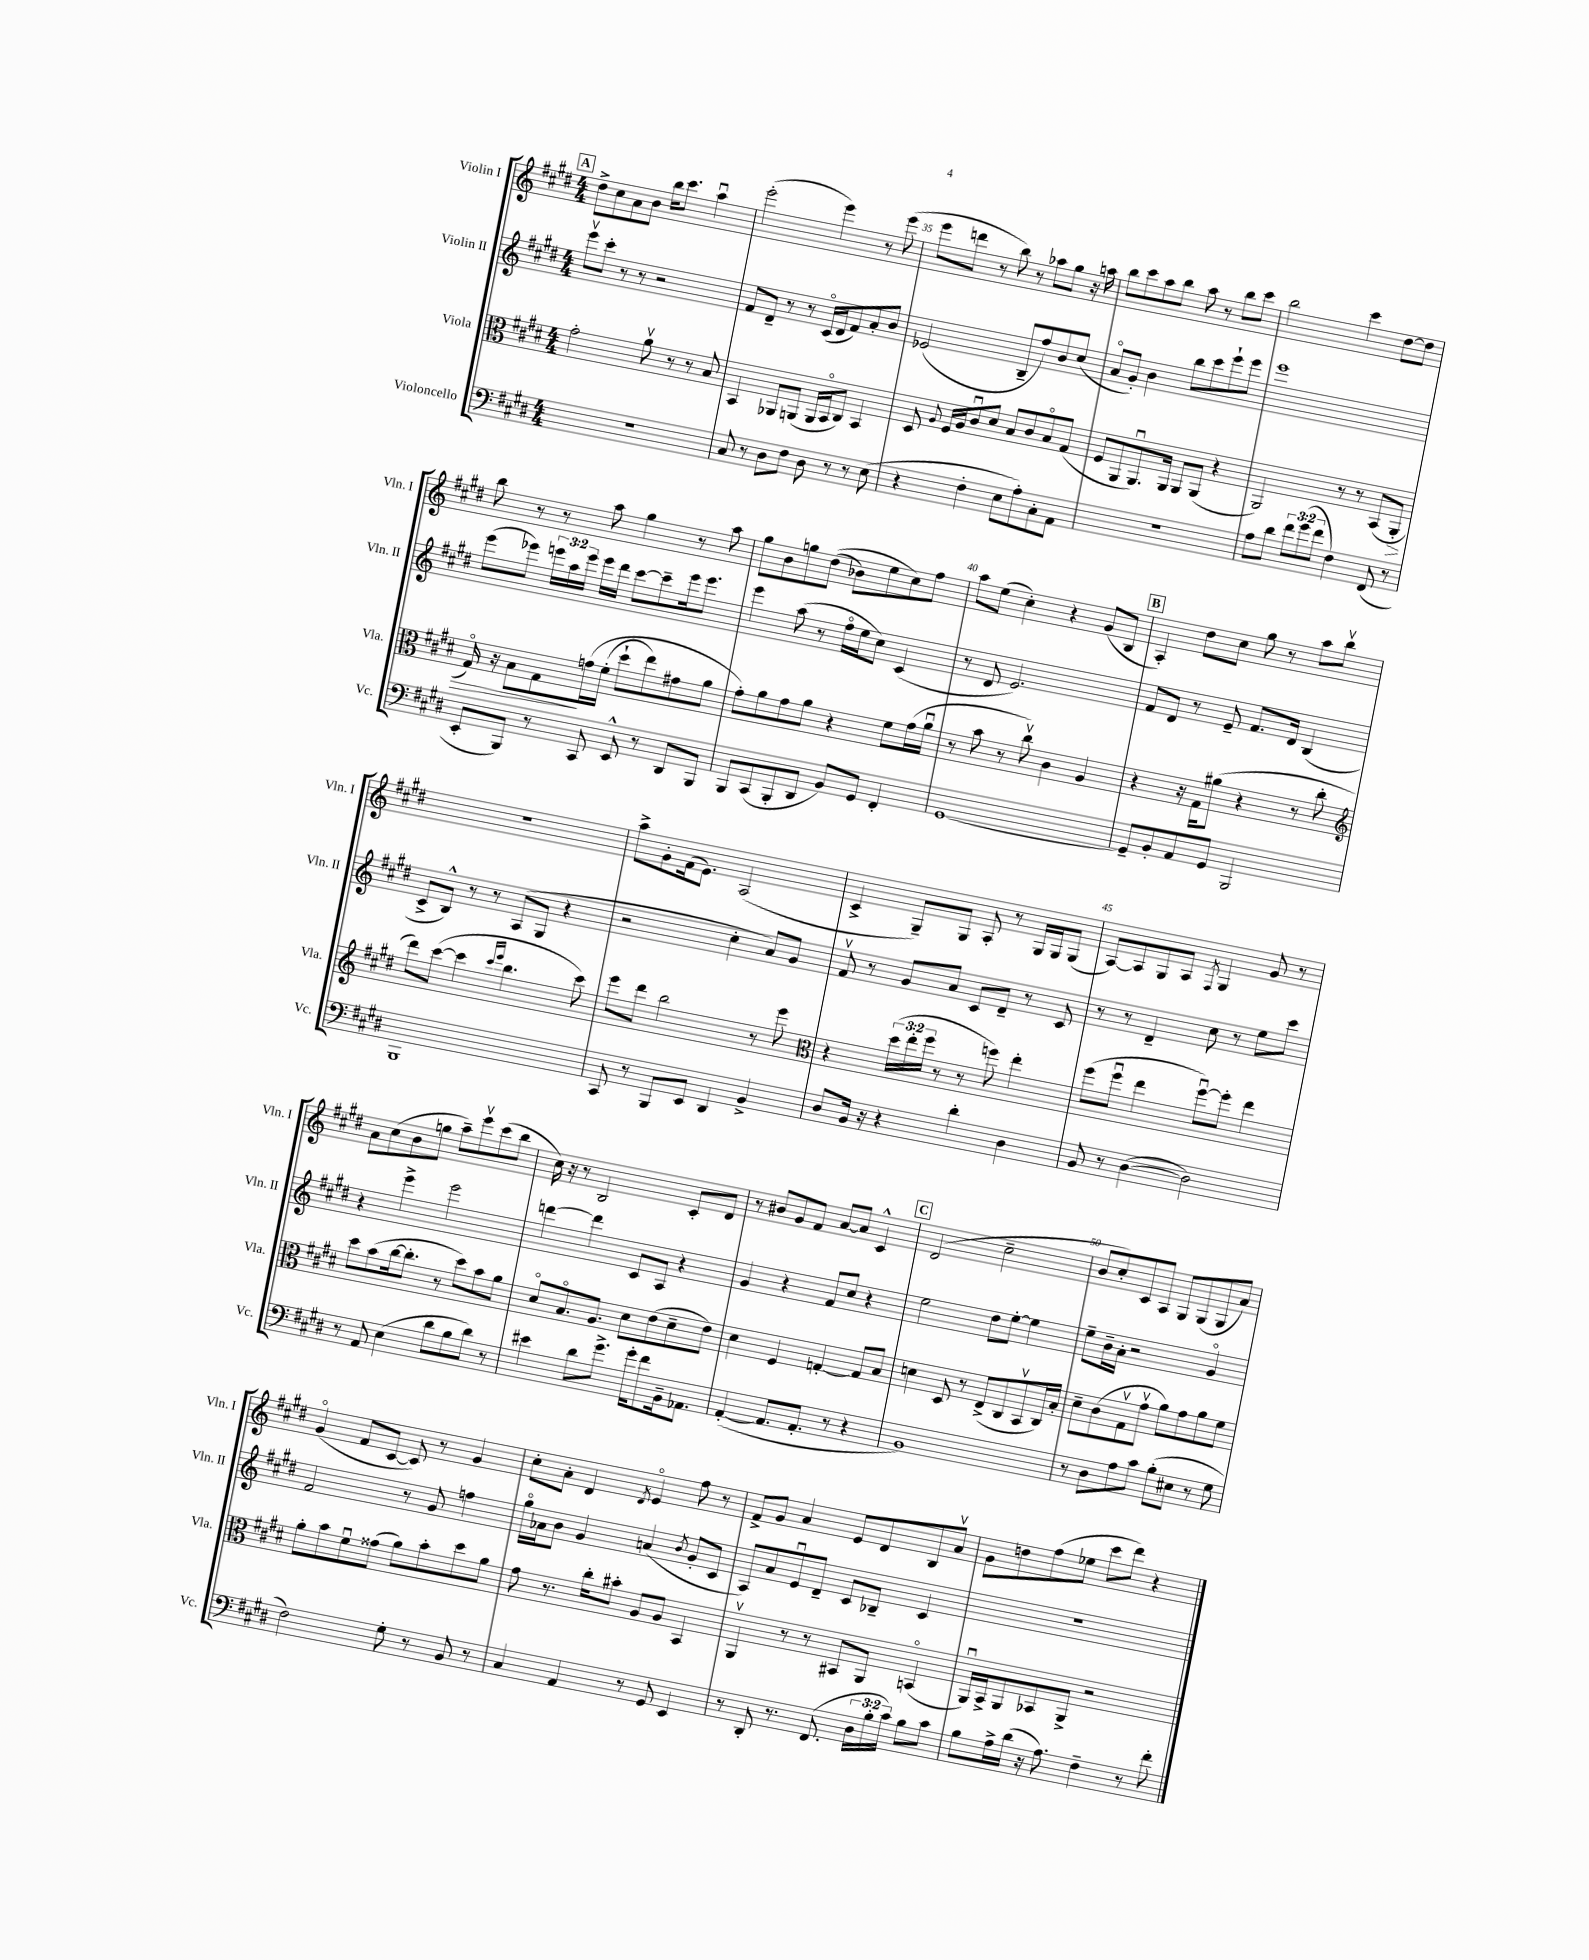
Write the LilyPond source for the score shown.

<<
\new StaffGroup <<
\new Staff = "s0" \with { instrumentName = "Violin I" shortInstrumentName = "Vln. I" } {
    \clef treble \key e \major \numericTimeSignature \time 4/4
    \autoBeamOff \mark \markup { \box "A" } dis''8[-> cis''8 a'8 b'8] b''16[ cis'''8.] a''4\downbow |
    e'''2-.( e'''4) r8 e'''8( |
    e'''8[ d'''8] r8 b''8) r8 aes''8[ gis''8] r16 a''16 |
    b''8[ cis'''8 a''8 b''8] a''8 r8 b''8[ cis'''8] |
    b''2 cis'''4 dis''8[~ dis''8] |
    b''8 r8 r8 a''8 gis''4 r8 a''8 |
    gis''8[ b'8 g''8 dis''8](\( bes'8[) e''8 cis''8\) fis''8] |
    a''8[ e''8]( cis''4-.) r4 gis'8[( b8] |
    \mark \markup { \box "B" } a4-.) dis''8[ cis''8] gis''8 r8 a''8[ b''8]\upbow |
    r1 |
    a''8[-> gis'8-. fis'16( e'8.]) a2( |
    cis'4-> gis8[--) gis8] a8-. r8 gis16[ gis16 gis8]( |
    a8[~) a8 gis8 a8] \acciaccatura { fis8 } gis4 gis'8 r8 |
    a'8[ cis''8( b'8 g''8] a''8[--) e'''8\upbow cis'''8( b''8] |
    cis''16) r16 r8 b2 cis'8[-. dis'8] |
    r8 bis'8[ gis'8 fis'8] a'8[~ a'8] cis'4-^ |
    \mark \markup { \box "C" } dis'2( cis''2-- |
    b'8[ cis''8-.) cis'8 a8] gis8[ gis8( gis8 a'8]) |
    gis'4\flageolet( fis'8[ cis'8]~ cis'8) r8 gis'4 |
    cis''8[-. a'8]-. dis'4 \acciaccatura { dis'8 } e'4\flageolet fis''8 r8 |
    fis'8[-> gis'8] a'4 e'8[ dis'8 b8 a'8]\upbow |
    gis'8[ d''8 fis''8( ees''8] cis'''8[ dis'''8]) r4 \bar "|." |
}
\new Staff = "s1" \with { instrumentName = "Violin II" shortInstrumentName = "Vln. II" } {
    \clef treble \key e \major \numericTimeSignature \time 4/4 \override Staff.TupletNumber.text = #tuplet-number::calc-fraction-text
    \autoBeamOff \mark \markup { \box "A" } e'''8[\upbow cis'''8]-. r8 r8 r2 |
    fis'8[ dis'8]-- r8 r8 cis'16[\flageolet( dis'16 fis'8) a'8-. b'8] |
    ees'2( b8[-- fis''8) b'8 cis''8]( |
    a'8[\flageolet gis'8]-.) b'4 b''8[ cis'''8 e'''8-! e'''8] |
    e'''1 |
    e'''8[( ees'''8]) \tuplet 3/2 { e'''16[ a''16 e'''16] } e'''16[ dis'''16] cis'''8[~ cis'''8-- e'''16 e'''8.] |
    e'''4 a''8( r8 fis''16[\flageolet e''16 cis''8]) cis'4( |
    r8 dis'8 e'2.) |
    \mark \markup { \box "B" } fis'8[ dis'8] r8 e'8-- fis'8.[ dis'16] b4( |
    cis'8[-> b8]-^) r8 r8 a8[( gis8] r4 |
    r2 cis''4-. a'8[) gis'8] |
    fis'8\upbow r8 gis'8[ a'8] cis'8[ dis'8]-- r8 cis'8 |
    r8 r8 dis'4-- cis''8 r8 e''8[ cis'''8] |
    r4 e'''4-> e'''2 |
    d'''4~ d'''4 cis'8[ a8] r4 |
    gis'4 r4 fis'8[ cis''8] r4 |
    \mark \markup { \box "C" } e''2 dis''8[ e''8]~-. e''4 |
    e''8[-- b'16-- a'16]-. r2 gis'4\flageolet |
    fis'2 r8 gis'8 f''4 |
    gis''16[\flageolet aes'16 b'8] gis'4 a'4( \acciaccatura { b'8 } gis'8[-. cis'8] |
    a8[) a'8 e'8\downbow dis'8]-- cis'8[ bes8]-- cis'4 |
    r1 \bar "|." |
}
\new Staff = "s2" \with { instrumentName = "Viola" shortInstrumentName = "Vla." } {
    \clef alto \key e \major \numericTimeSignature \time 4/4 \override Staff.TupletNumber.text = #tuplet-number::calc-fraction-text
    \autoBeamOff \mark \markup { \box "A" } gis'2-. a'8\upbow r8 r8 b8 |
    b,4 aes,8[ a,8]( a,16[ b,16\flageolet cis8]) b,4 |
    dis8 \appoggiatura { a8 } fis16[ a16 cis'8\downbow dis'8] b8[ cis'8 b8\flageolet gis8]( |
    fis8[ a,8 a,8.\downbow) a,16] a,8[ a,8]( r4 |
    a,2) r8 r8 b,8[( a,8]-.\> |
    gis16\flageolet) r16 b8[ gis8\! g'16\( fis'16]-.( dis''8[-! e''8) gis'8 a'8] |
    gis'8[-.\) a'8 gis'8 a'8] r4 fis'8[ gis'16( a'16]\downbow |
    r8 b'8 r8 cis''8\upbow) cis'4 a4 |
    \mark \markup { \box "B" } r4 r16 gis16[ ais'8]( r4 r8 cis''8-. |
    \clef treble dis'''8[) cis'''8]~( cis'''4 \grace { cis'''16[ e'''16] } b''4. cis'''8) |
    e'''8[ dis'''8] b''2 r8 e'''8 |
    \clef alto r4 \tuplet 3/2 { dis''16[( e''16-. fis''16] } r8 r8 f''8) e''4-. |
    fis''8[( fis''8]\downbow e''4 fis''8[~\downbow) fis''8]-. e''4 |
    dis''8[ b'8( cis''16~ cis''8.]-. r8 dis''8[) b'8 a'8] |
    dis'8[\flageolet b8.\flageolet a8.] dis'8[ e'8( dis'8-- e'8]) |
    dis'4 fis4 g4~-. g8[ b8] |
    \mark \markup { \box "C" } d'4 dis8 r8 e8[->( cis8 b,8\upbow cis16) b16]-. |
    dis'8[-- cis'8( gis8\upbow gis'8]\upbow a'8[) gis'8 a'8 fis'8] |
    a'8[-. b'8 fis'8\downbow gisis'8]( a'8[) b'8-. dis''8 a'8] |
    gis'8 r8. cis''16[-. bis'8]-. a8[ a8] b,4 |
    a,4\upbow r8 r8 bis,8[ a,8] b,4\flageolet( |
    a,16[\downbow) b,16-> a,8 bes,8 a,8]-> r2 \bar "|." |
}
\new Staff = "s3" \with { instrumentName = "Violoncello" shortInstrumentName = "Vc." } {
    \clef bass \key e \major \numericTimeSignature \time 4/4 \override Staff.TupletNumber.text = #tuplet-number::calc-fraction-text
    \autoBeamOff \mark \markup { \box "A" } R1 |
    cis8 r8 dis8[ fis8] dis8 r8 r8 e8( |
    r4 fis4-. e8[ a8-.) cis8-. a,8] |
    r1 |
    a8[ dis'8] \tuplet 3/2 { fis'8[ gis'8( fis'8] } fis4) fis,8( r8 |
    e,8[-. b,,8]) r8 cis,8 e,8-^ r8 dis,8[ b,,8] |
    b,,8[ cis,8( b,,8-. dis,8] b,8[) gis,8] fis,4-. |
    gis,1~ |
    \mark \markup { \box "B" } gis,8[-- b,8-. a,8 gis,8] b,,2 |
    b,,1 |
    cis,8 r8 b,,8[ e,8] dis,4 b,4-> |
    dis8[ b,16] r16 r4 dis'4-. dis4 |
    b,8 r8 dis4~( dis2) |
    r8 a,8 e4( dis'8[ b8 dis'8]) r8 |
    eis'4 dis'8[ gis'8.]-> gis'16[-. fis'8 b,16-- aes,8.] |
    a,4~-.( a,8.[ a,8.]-. r8 r4 |
    \mark \markup { \box "C" } b,1) |
    r8 dis8[ a8 cis'8] b8[-.( eis8] r8 gis8 |
    fis2) gis8-. r8 b,8 r8 |
    cis4 a,4 r8 gis,8 e,4 |
    r8 dis,8-. r8. fis,8.( \tuplet 3/2 { dis16[ b16-. cis'16]) } b8[ cis'8] |
    b8[ a16-> dis'16]( r16 a8.) fis4-- r8 fis'8-. \bar "|." |
}
>>
>>
\layout { \context { \Score currentBarNumber = #33 \override BarNumber.break-visibility = ##(#f #t #t) barNumberVisibility = #(every-nth-bar-number-visible 5) } }
